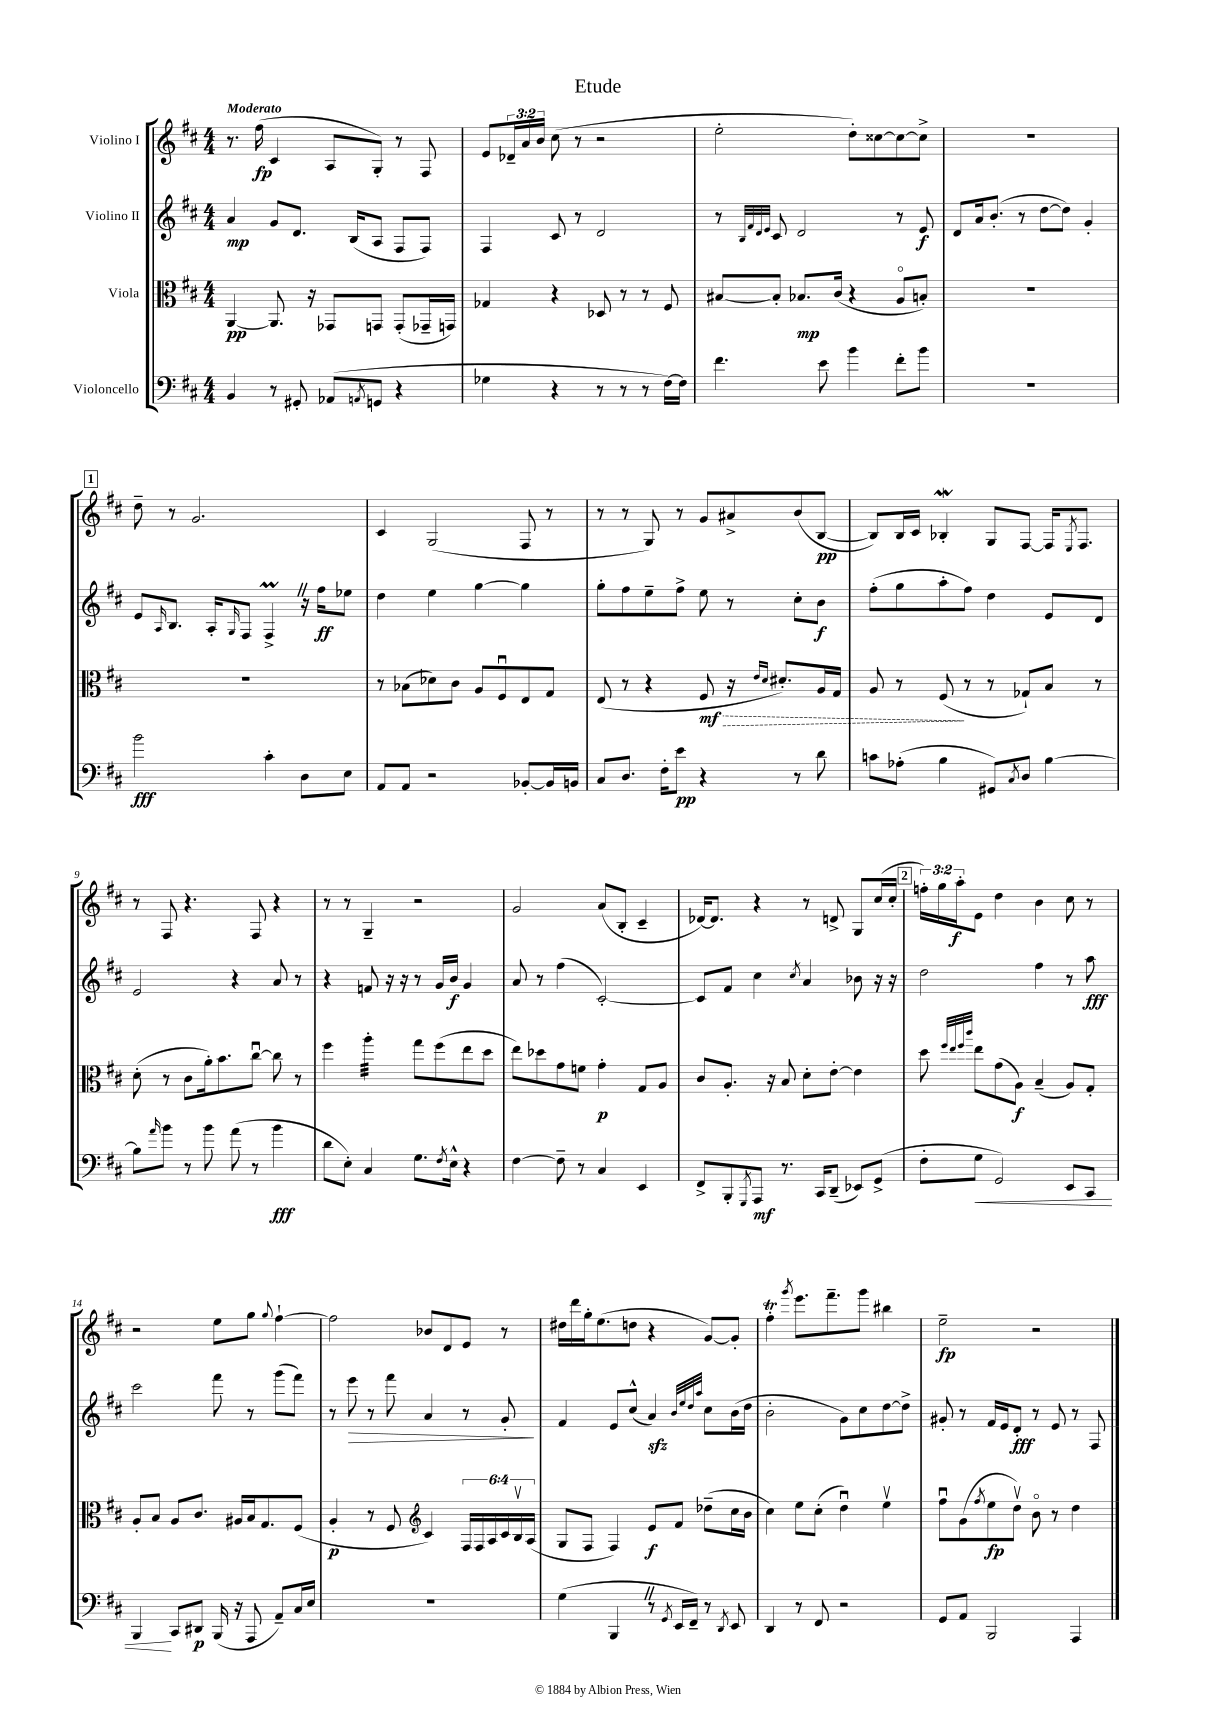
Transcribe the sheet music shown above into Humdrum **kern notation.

**kern	**kern	**kern	**kern
*staff4	*staff3	*staff2	*staff1
*clefF4	*clefC3	*clefG2	*clefG2
*k[f#c#]	*k[f#c#]	*k[f#c#]	*k[f#c#]
*M4/4	*M4/4	*M4/4	*M4/4
4BB	[4AA	4a	8.r
.	.	.	(16ff#
8r	8.AA]	8g	4c#
8GG#'	.	8.d	.
.	16r	.	.
(8AA-	8GG-	.	8A
.	.	(16B	.
8qAA	.	.	.
8GG	8GG	8A	8G')
4r	(8GG'	8F#	8r
.	16GG-~	8F#)	8F#
.	16GG)	.	.
=	=	=	=
4G-	4G-	4F#	8e
.	.	.	24d-~
.	.	.	24a
.	.	.	24b
4r	4r	8c#	(8cc#
.	.	8r	8r
8r	8D-	2d	2r
8r	8r	.	.
8r	8r	.	.
[16F#)	8F#	.	.
16F#]	.	.	.
=	=	=	=
4.f#	[8B#	8r	2ee'
.	.	32qqB	.
.	.	32qqf#	.
.	.	32qqd	.
.	.	32qqe	.
.	8B#']	8c#	.
.	8.B-	2d	.
8e	.	.	.
.	(16c#	.	.
4b	4r	.	8dd')
.	.	.	[8cc##
8f#'	8Ao	8r	8cc##_
8b	8B')	8e	8cc##^]
=	=	=	=
1r	1r	8d	1r
.	.	16a	.
.	.	(8.b'	.
.	.	8r	.
.	.	[8dd	.
.	.	8dd])	.
.	.	4g'	.
=	=	=	=
2b	1r	8e	8dd~
.	.	16qqA	.
.	.	8.B	8r
.	.	.	2.g
.	.	16A'	.
.	.	16qqG	.
.	.	8F#	.
4c#'	.	4F#^	.
8D	.	16r	.
.	.	16ff#	.
8E	.	8ee-	.
=	=	=	=
8AA	8r	4dd	4c#
8AA	(8B-	.	.
2r	8d-)	4ee	(2G
.	8c#	.	.
.	8A	[4gg	.
.	8F#u	.	.
[8BB-'	8E	4gg]	8F#
16BB-]	8G	.	8r
16BB	.	.	.
=	=	=	=
8C#	(8E	8gg'	8r
8.D	8r	8ff#	8r
.	4r	8ee~	8G)
16F#'	.	.	.
8e	.	8ff#^	8r
4r	8F#	8ee	8g
.	16r	8r	8a#^
.	16qqe	.	.
.	16qqd	.	.
.	8.d#')	.	.
8r	.	8cc#'	(8b
8d	16A	8b	[8B
.	16G	.	.
=	=	=	=
8c	8A	(8ff#'	8B])
(8A-'	8r	8gg	16B
.	.	.	16c#
4B	(8F#	8aa'	4B-'
.	8r	8ff#)	.
8GG#)	8r	4dd	8G
8qC#	.	.	.
8D	8G-`)	.	[8F#
[4B	8B	8e	16F#]
.	.	.	8qE
.	.	.	8.F#
.	8r	8d	.
=	=	=	=
8B]	(8d'	2e	8r
16qqa	.	.	.
8b	8r	.	8F#
8r	8c#	.	4.r
8b	16a')	.	.
.	8.b	.	.
(8a	.	4r	.
8r	[8cc#u	.	8F#
4b	8cc#]	8a	4r
.	8r	8r	.
=	=	=	=
8d	4ff#	4r	8r
8E')	.	.	8r
4C#	4aa'	8f	4G~
.	.	16r	.
.	.	16r	.
8.G	8gg	8r	2r
.	(8ff#	16g	.
8qF#	.	.	.
16E^^	.	16b	.
4r	8ee	4g	.
.	8dd	.	.
=	=	=	=
[4F#	8ee)	8a	2g
.	8dd-	8r	.
8F#~]	8g	(4ff#	.
8r	8f	.	.
4C#	4g'	[2c#')	(8a
.	.	.	8B'
4EE	8G	.	4c#~
.	8A	.	.
=	=	=	=
8FF#^	8c#	8c#]	[16d-)
.	.	.	8.d-]
8BBB'	8.A'	8f#	.
8qGGG	.	.	.
8AAA	.	4cc#	4r
.	16r	.	.
8.r	8B	.	.
.	.	8qcc#	.
.	8d'	4a	8r
16CC#	.	.	.
(8DD~	[8e'	.	8d^
8EE-)	4e]	8b-	8G
(8GG^	.	16r	(16cc#
.	.	16r	16cc#'
=	=	=	=
8F#'	8dd	2dd	24ff')
.	.	.	24gg
.	.	.	24aa'
.	32qqff#	.	.
.	32qqee	.	.
.	32qqff#	.	.
.	32qqccc#	.	.
8G	8ee	.	8e
2GG)	(8g	.	4dd
.	8A)	.	.
.	(4B~	4ff#	4b
8EE	8A)	8r	8cc#
8CC#	8G'	8aa	8r
=	=	=	=
4BBB	8A'	2ccc#	2r
.	8B	.	.
8CC#	8A	.	.
8DD#	8.c#	.	.
(16BBB	.	8fff#	8ee
16r	16A#	.	.
8AAA	16B	8r	8gg
.	8.G	.	.
.	.	.	8qqgg
8AA~)	.	(8ggg	[4ff#`
16C#	(8F#	8fff#)	.
16E	.	.	.
=	=	=	=
1r	4A'	8r	2ff#]
.	.	8eee	.
.	8r	8r	.
.	8F#	8fff#	.
*	*clefG2	*	*
.	4c#)	4a	8b-
.	.	.	8d
.	24F#	8r	8e
.	24F#	.	.
.	24A	.	.
.	24c#	8g'	8r
.	24Bv	.	.
.	(24A	.	.
=	=	=	=
(4G	8G	4f#	16dd#
.	.	.	16ddd
.	8F#	.	16gg'
.	.	.	(8.ee
4BBB	4F#)	8e	.
.	.	(8cc#^^	8dd
8r	8e	4a)	4r
8qGG	.	.	.
16EE	8f#	.	.
16FF#~)	.	.	.
.	.	32qqb	.
.	.	32qqee	.
.	.	32qqdd	.
.	.	32qqaa	.
8r	(8dd-~	8cc#	[8g)
8qDD	.	.	.
8EE	16cc#	(16b	8g']
.	16b	16dd	.
=	=	=	=
4DD	4cc#)	2b'	4ff#'
.	.	.	8qggg
8r	8ee	.	8.eee
8FF#	(8cc#'	.	.
.	.	.	8.fff#~
2r	4ddu)	8g)	.
.	.	8cc#	8ggg
.	4eev	[8dd	4bb#
.	.	8dd^]	.
=	=	=	=
8GG	8ff#u	8g#'	2ee~
8AA	(8g	8r	.
.	8qff#	.	.
2BBB	8ee	16f#	.
.	.	16e	.
.	8ddv)	8d'	.
.	8bo	8r	2r
.	8r	8e	.
4AAA	4dd	8r	.
.	.	8F#	.
==	==	==	==
*-	*-	*-	*-
